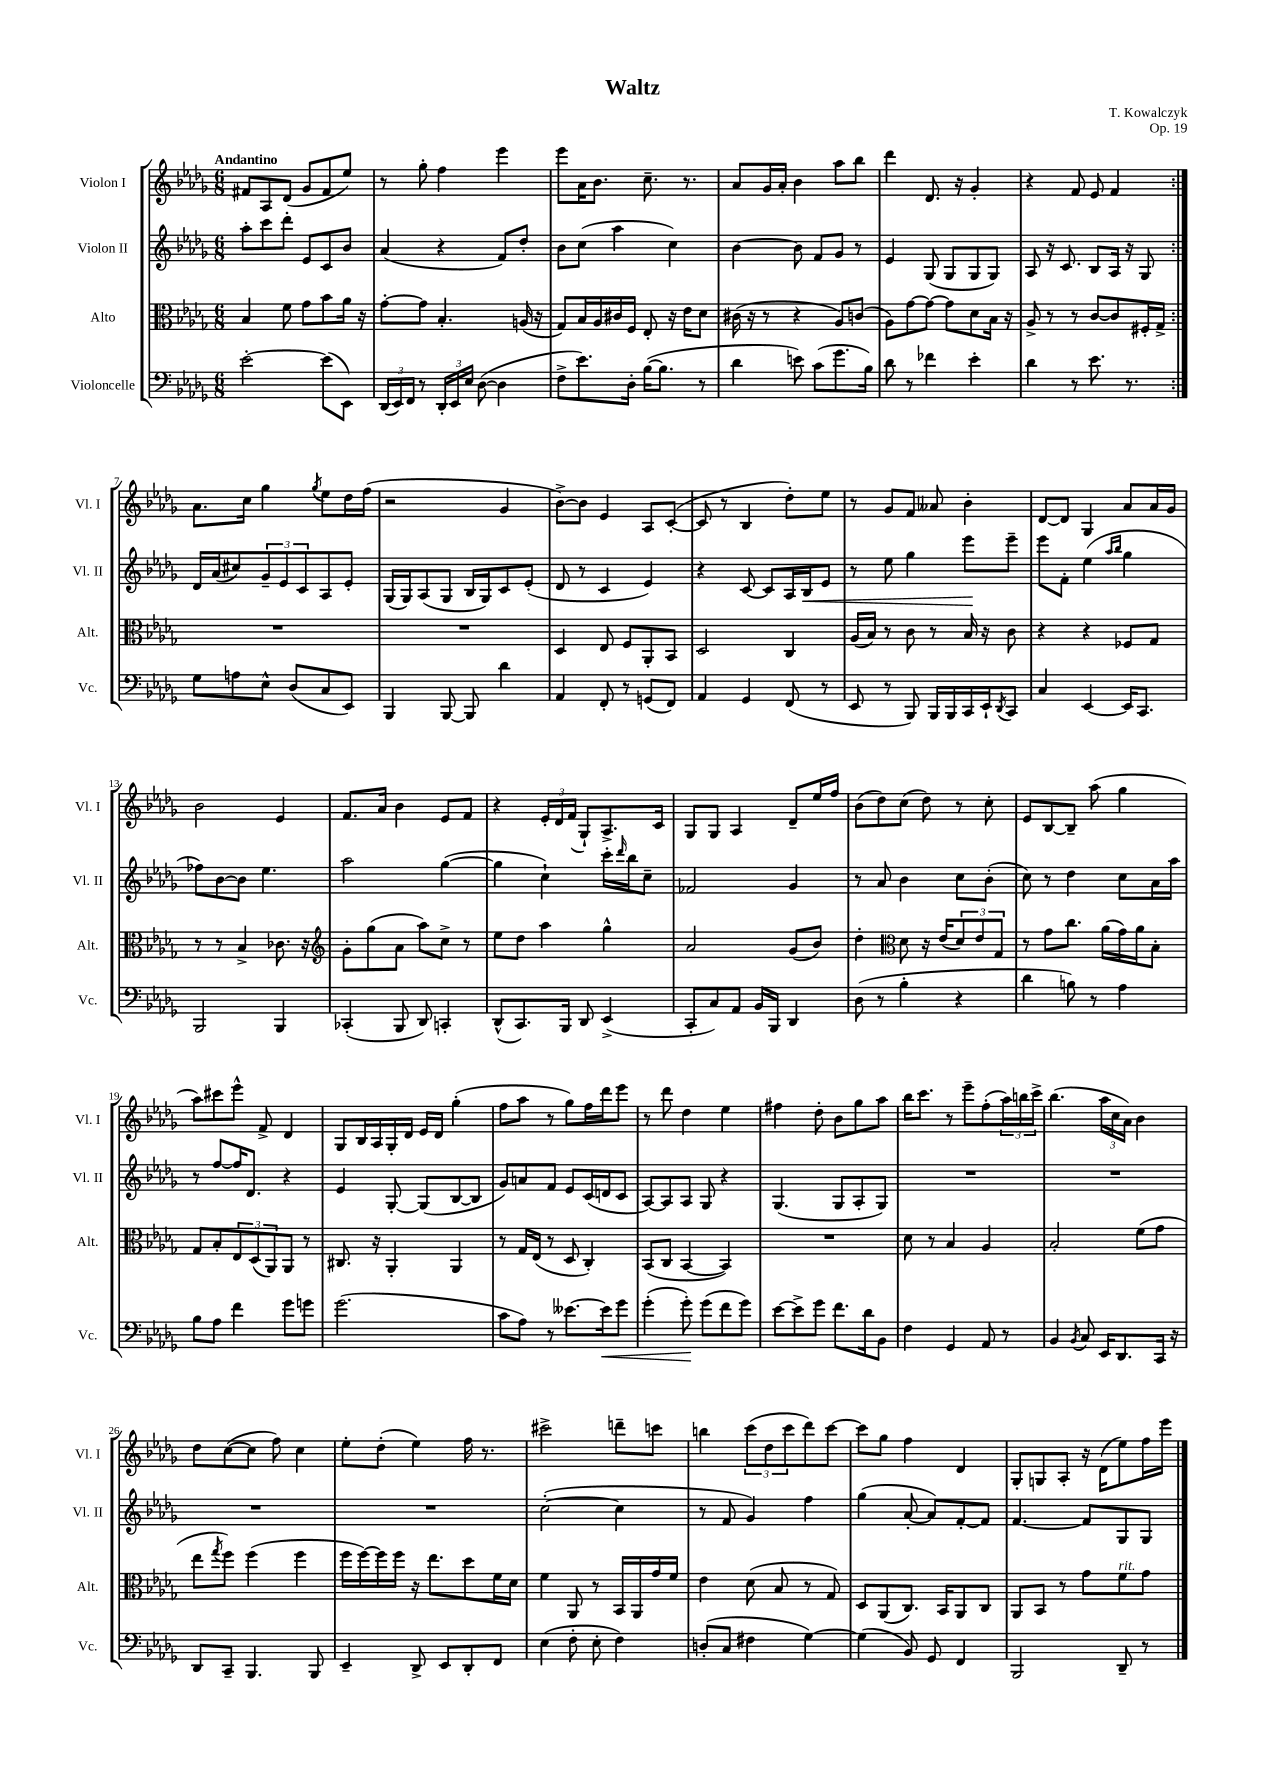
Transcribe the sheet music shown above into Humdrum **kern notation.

**kern	**kern	**kern	**kern
*staff4	*staff3	*staff2	*staff1
*clefF4	*clefC3	*clefG2	*clefG2
*k[b-e-a-d-g-]	*k[b-e-a-d-g-]	*k[b-e-a-d-g-]	*k[b-e-a-d-g-]
*M6/8	*M6/8	*M6/8	*M6/8
[2e-'	4B-	8aa-'	8f#
.	.	8ccc	8A-
.	8f	8ddd-'	(8d-
.	8g-	8e-	8g-
(8e-]	8b-	8c	8f#
8EE-)	16a-	8b-	8ee-)
.	16r	.	.
=	=	=	=
(24DD-	[8g-'	(4a-	8r
24EE-)	.	.	.
24FF	.	.	.
8r	8g-]	.	8gg-'
24DD-'	4.B-'	4r	4ff
24EE-	.	.	.
24E-	.	.	.
([8D-	.	.	.
4D-]	.	8f)	4eee-
.	(16A	8dd-'	.
.	16r	.	.
=	=	=	=
8F^	8G-)	8b-	8eee-
8.e-)	16B-	(8cc	16a-
.	16A-	.	8.b-
.	16c#	4aa-	.
16D-'	16F	.	.
([16B-	8E-'	.	8.cc~
8.B-]	.	.	.
.	16r	4cc)	.
.	16e-	.	8.r
8r	8d-	.	.
=	=	=	=
4d-	(16c#	[4b-	8a-
.	16r	.	.
.	8r	.	16g-
.	.	.	16a-'
8e)	4r	8b-]	4b-
(8c	.	8f	.
8.g-	8A-)	8g-	8aa-
.	(8c	8r	8bb-
16B-)	.	.	.
=	=	=	=
8d-	8A-)	4e-	4ddd-
8r	[8g-	.	.
4f-	8g-_	(8G-	8.d-
.	8g-]	8G-	.
.	.	.	16r
4e-'	8d-	8G-	4g-'
.	16B-	8G-)	.
.	16r	.	.
=	=	=	=
4d-	8A-^	8A-	4r
.	8r	16r	.
.	.	8.c	.
8r	8r	.	8f
8.e-	[8c	8B-	8e-
.	8c]	16A-	4f
8.r	.	16r	.
.	16F#'	8G-	.
.	16G-^	.	.
=:|!	=:|!	=:|!	=:|!
8G-	2.r	16d-	8.a-
.	.	(16a-	.
8A	.	8cc#)	.
.	.	.	16cc
8E-^^	.	12g-~	4gg-
.	.	12e-	.
(8D-	.	.	.
.	.	12c	.
.	.	.	8qgg-
8C	.	8A-	8ee-
8EE-)	.	8e-'	16dd-
.	.	.	(16ff
=	=	=	=
4BBB-	2.r	(16G-	2r
.	.	16G-)	.
.	.	(8A-	.
[8BBB-	.	8G-	.
8BBB-]	.	16B-	.
.	.	16G-)	.
4d-	.	8c	4g-
.	.	(8e-'	.
=	=	=	=
4AA-	4D-	8d-	[8b-^)
.	.	8r	8b-]
8FF'	8E-	4c	4e-
8r	8F	.	.
(8GG	8AA-'	4e-)	8A-
8FF)	8BB-	.	([8c'
=	=	=	=
4AA-	2D-	4r	8c]
.	.	.	8r
4GG-	.	[8c	4B-
.	.	8c]	.
(8FF	4C	16A-	8dd-')
.	.	16B-	.
8r	.	8e-	8ee-
=	=	=	=
8EE-	(16A-	8r	8r
.	16B-)	.	.
8r	8r	8ee-	8g-
8BBB-)	8c	4gg-	8f
16BBB-	8r	.	8a--
16BBB-	.	.	.
16CC	16B-	8eee-	4b-'
16EE-`	16r	.	.
8qDD-	.	.	.
8CC	8c	8eee-~	.
=	=	=	=
4C	4r	8eee-	[8d-
.	.	8f'	8d-]
[4EE-	4r	(4ee-	4G-
.	.	16qqaa-	.
.	.	16qqbb-	.
16EE-]	8F-	4gg-	8a-
8.CC	.	.	.
.	8G-	.	16a-
.	.	.	16g-
=	=	=	=
2BBB-	8r	8ff-)	2b-
.	8r	[8b-	.
.	4B-^	8b-]	.
.	.	4.ee-	.
4BBB-	8.c-	.	4e-
.	16r	.	.
=	=	=	=
*	*clefG2	*	*
(4CC-'	8g-'	2aa-	8.f
.	(8gg-	.	.
.	.	.	16a-
8BBB-	8a-	.	4b-
8DD-)	8aa-)	.	.
4CC'	8cc^	([4gg-	8e-
.	8r	.	8f
=	=	=	=
(8DD-^^	8ee-	4gg-]	4r
8.CC)	8dd-	.	.
.	4aa-	4cc`)	24e-'
.	.	.	24d-
16BBB-	.	.	.
.	.	.	(24f
8DD-	.	.	8G-`)
(4EE-^	4gg-^^	16ccc'	8.A-^
.	.	16qqddd-	.
.	.	16bb-	.
.	.	8cc~	.
.	.	.	16c
=	=	=	=
8CC'	2a-	2f-	8G-
8C)	.	.	8G-
8AA-	.	.	4A-
16BB-	.	.	.
16BBB-	.	.	.
4DD-	(8g-	4g-	8d-~
.	8b-)	.	16ee-
.	.	.	16ff
=	=	=	=
(8D-	4dd-'	8r	(8b-
8r	.	8a-	8dd-)
*	*clefC3	*	*
4B-'	8d-	4b-	(8cc
.	16r	.	8dd-)
.	(16e-	.	.
4r	12d-)	8cc	8r
.	12e-	.	.
.	.	(8b-'	8cc'
.	12G-	.	.
=	=	=	=
4d-	8r	8cc)	8e-
.	8g-	8r	[8B-
8B)	8.cc	4dd-	8B-~]
8r	.	.	(8aa-
.	(16a-	.	.
4A-	16g-)	8cc	4gg-
.	16a-	.	.
.	8B-'	16a-	.
.	.	16aa-	.
=	=	=	=
8B-	8G-	8r	8aa-)
8A-	8B-'	[8ff	8ccc#
4f	12E-	16ff]	8eee-^^
.	.	8.d-	.
.	(12D-	.	.
.	.	.	8f^
.	12AA-)	.	.
8g-	8AA-	4r	4d-
8g	8r	.	.
=	=	=	=
(2.g-	8.C#	4e-	8G-
.	.	.	16B-
.	16r	.	16A-
.	4AA-'	[8G-'	16G-'
.	.	.	16d-
.	.	(8G-]	16e-
.	.	.	16d-
.	4AA-	[8B-	(4gg-'
.	.	8B-]	.
=	=	=	=
8c	8r	8g-)	8ff
8A-)	16G-	8a	8aa-
.	(16E-	.	.
8r	8r	8f	8r
[8.e--	8D-	8e-	8gg-)
.	4C')	(16c	16ff
16e--]	.	16d	16ddd-
8g-	.	8c	8eee-
=	=	=	=
(4g-'	(8BB-	[8A-)	8r
.	8C	8A-]	8ddd-
8g-')	[4BB-	8A-	4dd-
(8g-	.	8G-	.
8f	4BB-])	4r	4ee-
8g-)	.	.	.
=	=	=	=
[8e-	2.r	(4.G-	4ff#
8e-^]	.	.	.
8g-	.	.	8dd-'
8.f	.	8G-	8b-
.	.	8A-'	8gg-
16d-	.	.	.
8BB-	.	8G-)	8aa-
=	=	=	=
4F	8d-	2.r	16bb-
.	.	.	8.ccc
.	8r	.	.
4GG-	4B-	.	8r
.	.	.	8eee-~
8AA-	4A-	.	(8ff'
8r	.	.	24aa-)
.	.	.	24bb
.	.	.	24ccc^
=	=	=	=
4BB-	2B-'	2.r	(4.bb-
8qBB-	.	.	.
8C	.	.	.
16EE-	.	.	24aa-
.	.	.	24cc
8.DD-	.	.	.
.	.	.	24a-)
.	(8f	.	4b-
16CC	8g-	.	.
16r	.	.	.
=	=	=	=
8DD-	8ee-	2.r	8dd-
.	8qgg-	.	.
8CC~	8ff)	.	([8cc
4.BBB-	(4ff	.	8cc]
.	.	.	8ff)
.	4ff	.	4cc
8BBB-	.	.	.
=	=	=	=
4EE-~	16ff	2.r	8ee-'
.	[16ff)	.	.
.	16ff]	.	(8dd-'
.	16ff	.	.
8DD-^	16r	.	4ee-)
.	8.ee-	.	.
8EE-	.	.	.
8DD-'	8dd-	.	16ff
.	.	.	8.r
8FF	16f	.	.
.	16d-	.	.
=	=	=	=
(4E-	4f	([2cc'	2ccc#^
8F'	8AA-	.	.
8E-'	8r	.	.
4F)	16BB-	4cc]	8ddd~
.	16AA-	.	.
.	16g-	.	8ccc
.	16f	.	.
=	=	=	=
(8D'	4e-	8r	4bb
8C	.	8f	.
4F#	(8d-	4g-)	(12ccc
.	.	.	12dd-
.	8B-	.	.
.	.	.	12ccc
[4G-)	8r	4ff	8ddd-)
.	8G-)	.	[8ccc
=	=	=	=
(4G-]	8D-	(4gg-	8ccc]
.	(8AA-	.	8gg-
8BB-)	8.C)	[8a-'	4ff
8GG-	.	8a-])	.
.	16BB-	.	.
4FF	8AA-	[8f'	4d-
.	8C	8f]	.
=	=	=	=
2BBB-	8AA-	[4.f	8G-'
.	8BB-	.	8G
.	8r	.	8A-'
.	8g-	8f]	16r
.	.	.	(16d-
8DD-~	8f	8G-	8ee-)
8r	8g-	8G-	16ff
.	.	.	16eee-
==	==	==	==
*-	*-	*-	*-
